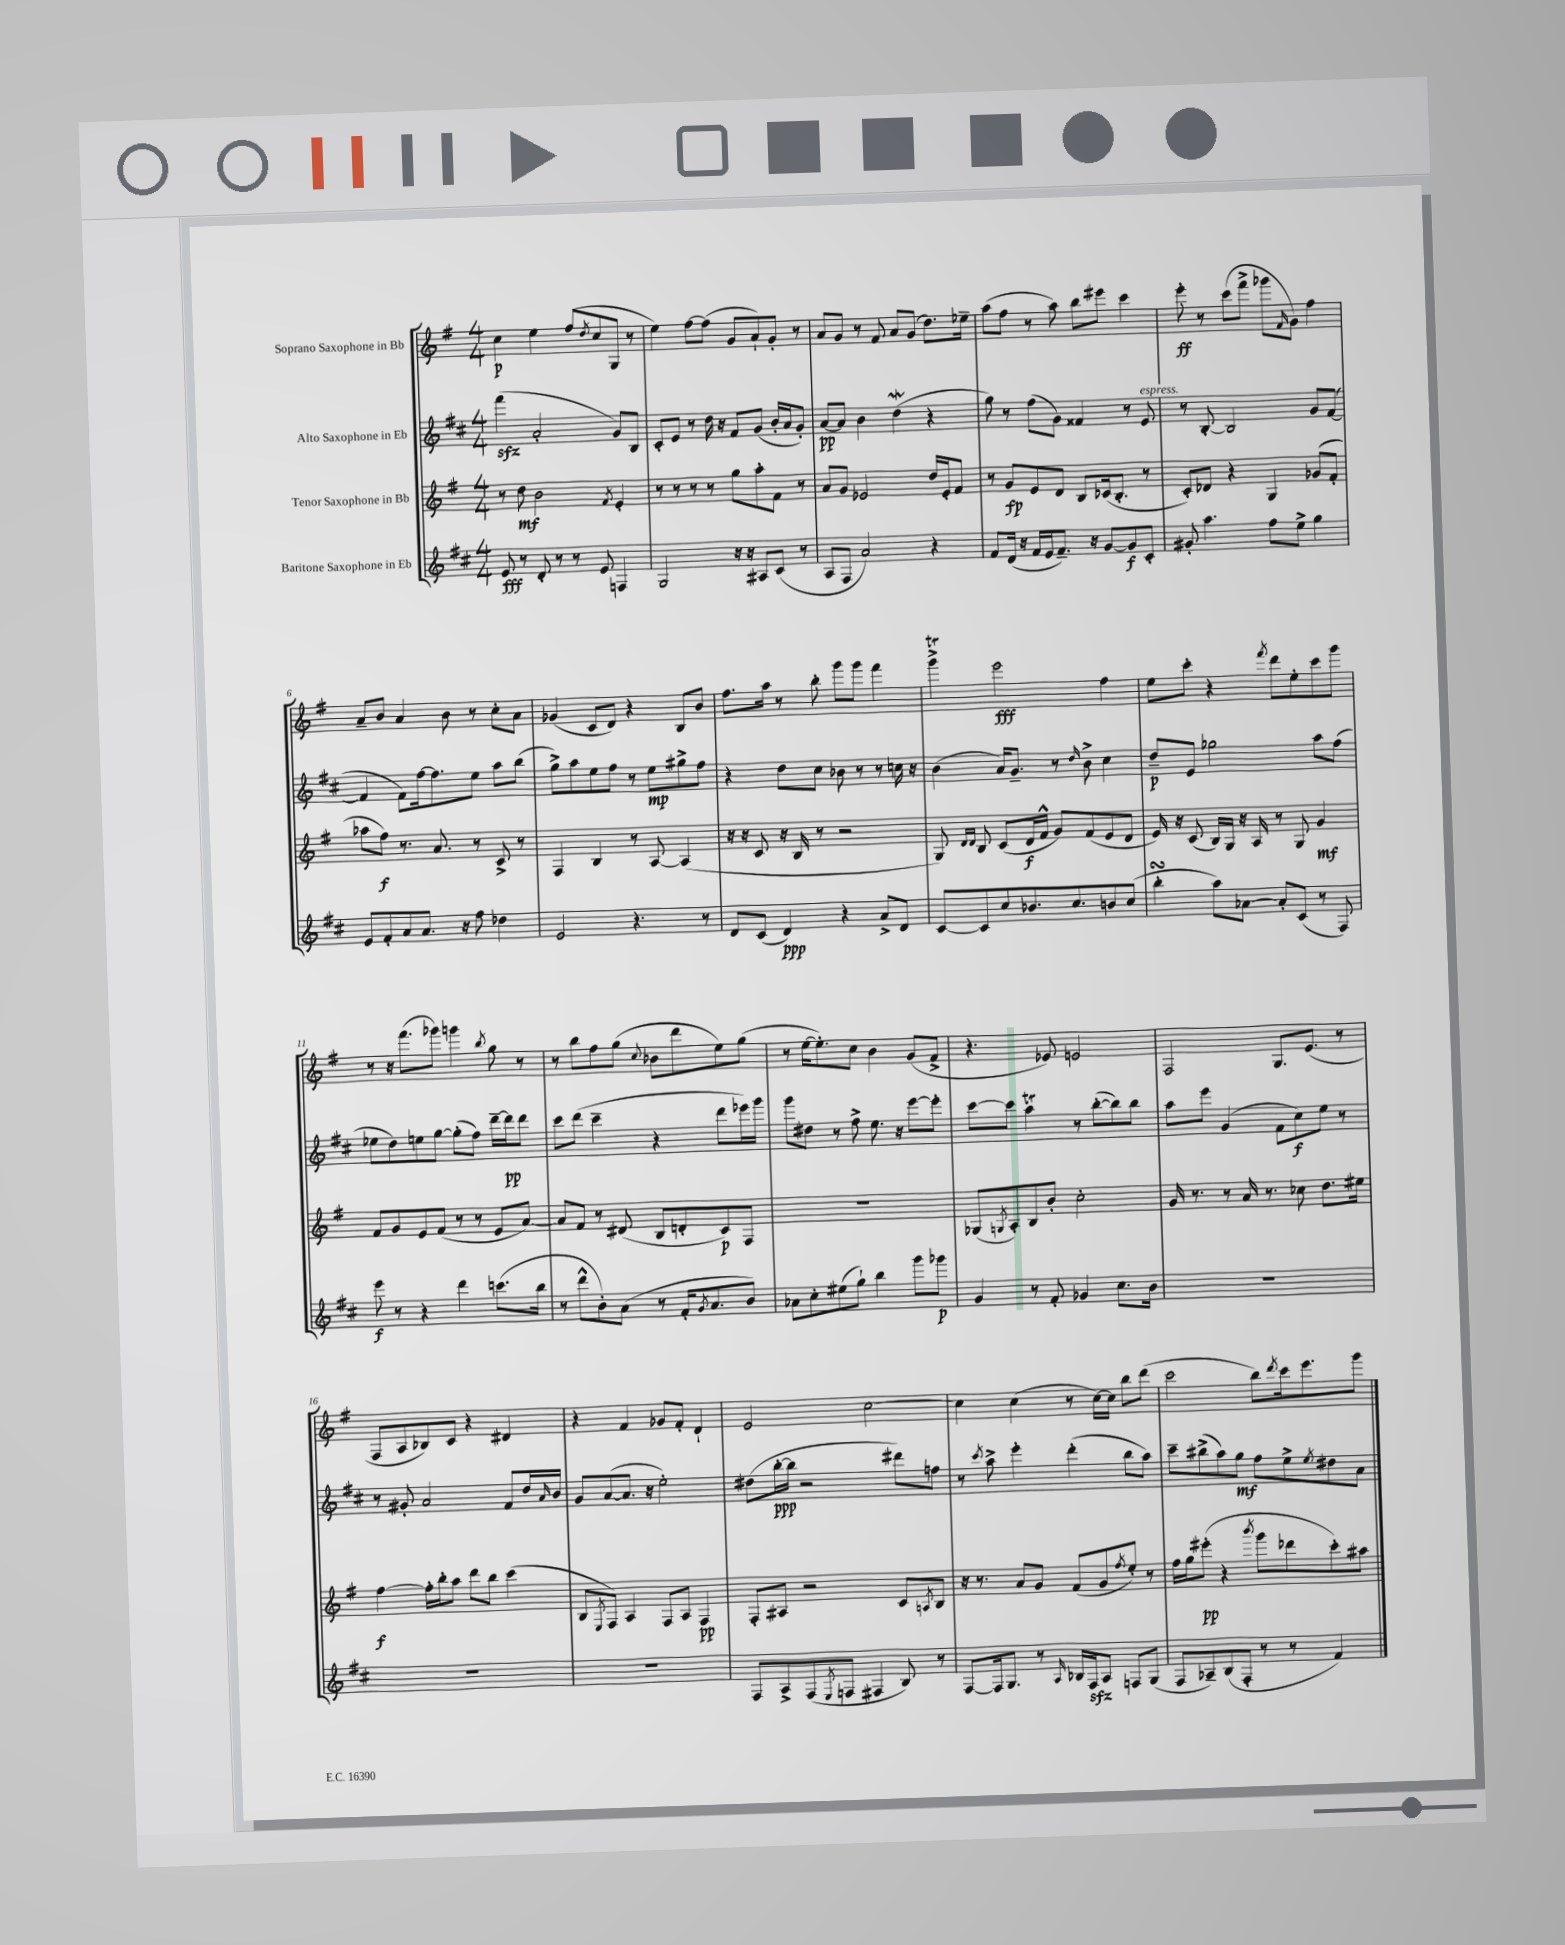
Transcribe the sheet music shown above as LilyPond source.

<<
\new StaffGroup <<
\new Staff = "s0" \with { instrumentName = "Soprano Saxophone in Bb" } {
    \clef treble \key g \major \numericTimeSignature \time 4/4
    c''4\p e''4 fis''8( \acciaccatura { d''8 } c''8 g8 r8 |
    e''4) fis''8~ fis''8( g'8 a'8-!) g'8-. r8 |
    a'8 g'8 r8 fis'8 a'8 g'8( d''8.) ees''16-- |
    a''8( fis''8 r8 a''8) b''8 eis'''8 c'''4 |
    e'''8-.\ff r8 c'''8( fis'''8-> ges'''8 \grace { fis'16 } g'8) fis''4 |
    a'8-- b'8 a'4 b'8 r8 c''8-. a'8 |
    ges'4( c'8 d'8) r4 b8 b'8 |
    fis''8. a''16 r8 b''8-. g'''8 g'''8 fis'''4 |
    g'''4->\trill e'''2\fff fis''4 |
    e''8 c'''8-. r4 \acciaccatura { fis'''8 } d'''8 e''8-. c'''8 g'''8 |
    r8 r16 fis'''8.( ges'''8) g'''4 \acciaccatura { b''8 } g''8 r8 |
    r8 b''8 fis''8 g''8( \appoggiatura { c''8 } bes'8 d'''8 e''8) g''8( |
    r8 e''16~ e''8.-.) c''8 b'4 g'8( fis'8-> |
    r4. ees'8) e'2 |
    fis2 g8. e'8.( r8 |
    fis8 a8 bes8) c'8 r4 dis'4 |
    r4 fis'4 ges'8 fis'8-. d'4-! |
    e'2 c''2~ |
    c''4 c''4( r8 c''16~) c''16 b''8 d'''8( |
    c'''2 b''8) \acciaccatura { d'''8 } c'''16 e'''8. g'''8 \bar "|." |
}
\new Staff = "s1" \with { instrumentName = "Alto Saxophone in Eb" } {
    \clef treble \key d \major \numericTimeSignature \time 4/4
    fis'''4\sfz( a'2-. g'8) b8 |
    cis'8-. e'8 r8 d''16 r16 fis'8 g'8( b'16-. a'16 g'8-.) |
    a'8~\pp a'8 b'4 d''4\mordent( r4 |
    g''8) r8 fis''8( g'8) fisis'4 r8 e'8^\markup { \italic "espress." } |
    r8 b8~-. b2 g'8 fis'8~( |
    fis'4 fis'8) fis''16~ fis''8. e''8 a''8 b''8( |
    g''8->) a''8 e''8 fis''8 r8 e''8\mp gis''8-> fis''8 |
    r4 d''8 cis''8 bes'8 r8 r8 c''16 r16 |
    b'4( a'16) g'8.-- r8 \grace { d''16 } b'8-> cis''4 |
    d''8--\p e'8 ges''2 a''8 fis''8( |
    ees''8 d''8) e''8 g''8~ g''8-.( fis''8) d'''16~-- d'''16\pp d'''8 |
    cis'''8 d'''8( cis'''4-- r4 d'''8 ees'''16) g'''16 |
    g'''8 dis''8 r8 fis''8-> e''8. r16 e'''8~ e'''8-. |
    cis'''8~ cis'''8 a''4\trill r8 b''8~-.( b''8) b''8 |
    a''8 e'''8 g'4( fis'8 cis''8\f) e''8 r8 |
    r8 gis'8-. a'2 fis'8 d''16 \grace { a'16 } b'16 |
    g'8 a'8~( a'8. r16 e''2-.) |
    dis''8( b''16~-.\ppp b''16 r2 dis'''8) f''8 |
    r8 \acciaccatura { cis'''8 } a''8-> e'''4-. d'''4-.( b''8 a''8) |
    cis'''8-- bis''8->( a''8) g''8\mf fis''8 e''8-> \acciaccatura { e''8 } dis''8 a'8 \bar "|." |
}
\new Staff = "s2" \with { instrumentName = "Tenor Saxophone in Bb" } {
    \clef treble \key g \major \numericTimeSignature \time 4/4
    r8 d''8\mf b'2 \acciaccatura { fis'8 } e'4-. |
    r8 r8 r8 r8 g''8 a''8-. fis'8 r8 |
    a'8 g'8 ees'2 d''16 ees'16-. fis'8 |
    r8 g'8\fp e'8 d'8 b8 ces'16( b8.-. r8 |
    c'8-.) des'8 r4 g4 ges'8( fis'8-. |
    aes''8 fis''8\f) r8. a'8. r8 c'8-> r8 |
    fis4 b4 r8 a8~ a4( |
    r16 r16 c'8 r16 b16 r8 r2 |
    g8) \grace { d'16 d'16 } b8 c'8( d'16\f fis'16-^ g'8) fis'8( e'8 d'8 |
    e'16) r16 c'8( b16) g16 r16 a16 r8 g8 g'4\mf |
    fis'8 g'8 e'8 fis'8( r8 r8 e'8 a'8~) |
    a'8 fis'8 r8 dis'8( b8 d'8-. c'8\p) fis8 |
    R1 |
    ges8( \acciaccatura { g8 } a8-.) b8 b'8-. c''2-. |
    g'16 r8. r8 a'16 r8. ces''8 d''8. eis''16 |
    fis''4~\f fis''16-. b''16-. a''8 d'''8 b''8 c'''4( |
    b8 \acciaccatura { e8 } fis8) a4 fis8 a8 fis4\pp |
    fis8-. ais8 r2 c'8 \acciaccatura { a8 } b8 |
    r16 r8. a'8 g'8 fis'8( g'8 \acciaccatura { fis''8 } e''8-.) r8 |
    fis''16 g''16 eis'''8-.\pp( r4 \acciaccatura { b'''8 } g'''8 des'''8 c'''8-.) ais''8 \bar "|." |
}
\new Staff = "s3" \with { instrumentName = "Baritone Saxophone in Eb" } {
    \clef treble \key d \major \numericTimeSignature \time 4/4
    e'8\fff r8 d'8-. r8 r8 e'8 f4 |
    g2 r16 r16 ais8 cis'8( r8 |
    a8 fis8 a'2) r4 |
    fis'8 d'16( r16 fis'16 e'16 fis'8.--) r16 g'8~ g'8\f cis'8-. |
    gis'8-. a''4. fis''8 e''8-> g''4 |
    e'8 fis'8-. a'8 a'8. r16 fis''8 des''4 |
    e'2 r4. r8 |
    d'8 cis'8( d'4\ppp) r4 a'8-> d'8 |
    cis'8~ cis'8 cis''8 bes'8. cis''8. b'8 cis''8( |
    b''4-.\turn a''8) aes'8~ aes'8-. cis'8( r8 fis8) |
    e'''8\f r8 r4 d'''4 c'''8.( b''16 |
    r8 d'''8-^ b'8-.) a'8( r8 fis'16-. \acciaccatura { g'8 } a'8. b'8) |
    aes'8 cis''8-. eis''8( g''8-!) b''4 g'''8 ges'''8\p |
    g'4 r8 fis'8-. ges'4 cis''8. b'16 |
    R1 |
    R1 |
    R1 |
    fis8 a8-> fis8( \acciaccatura { e8 } f8 fis4 b8) r8 |
    fis8~ fis16 g8. r8 \grace { a16 } bes16 fis16\sfz a8 f8 g8( |
    fis8 aes8--) b8( fis8-. r8 r8 fis'4) \bar "|." |
}
>>
>>
